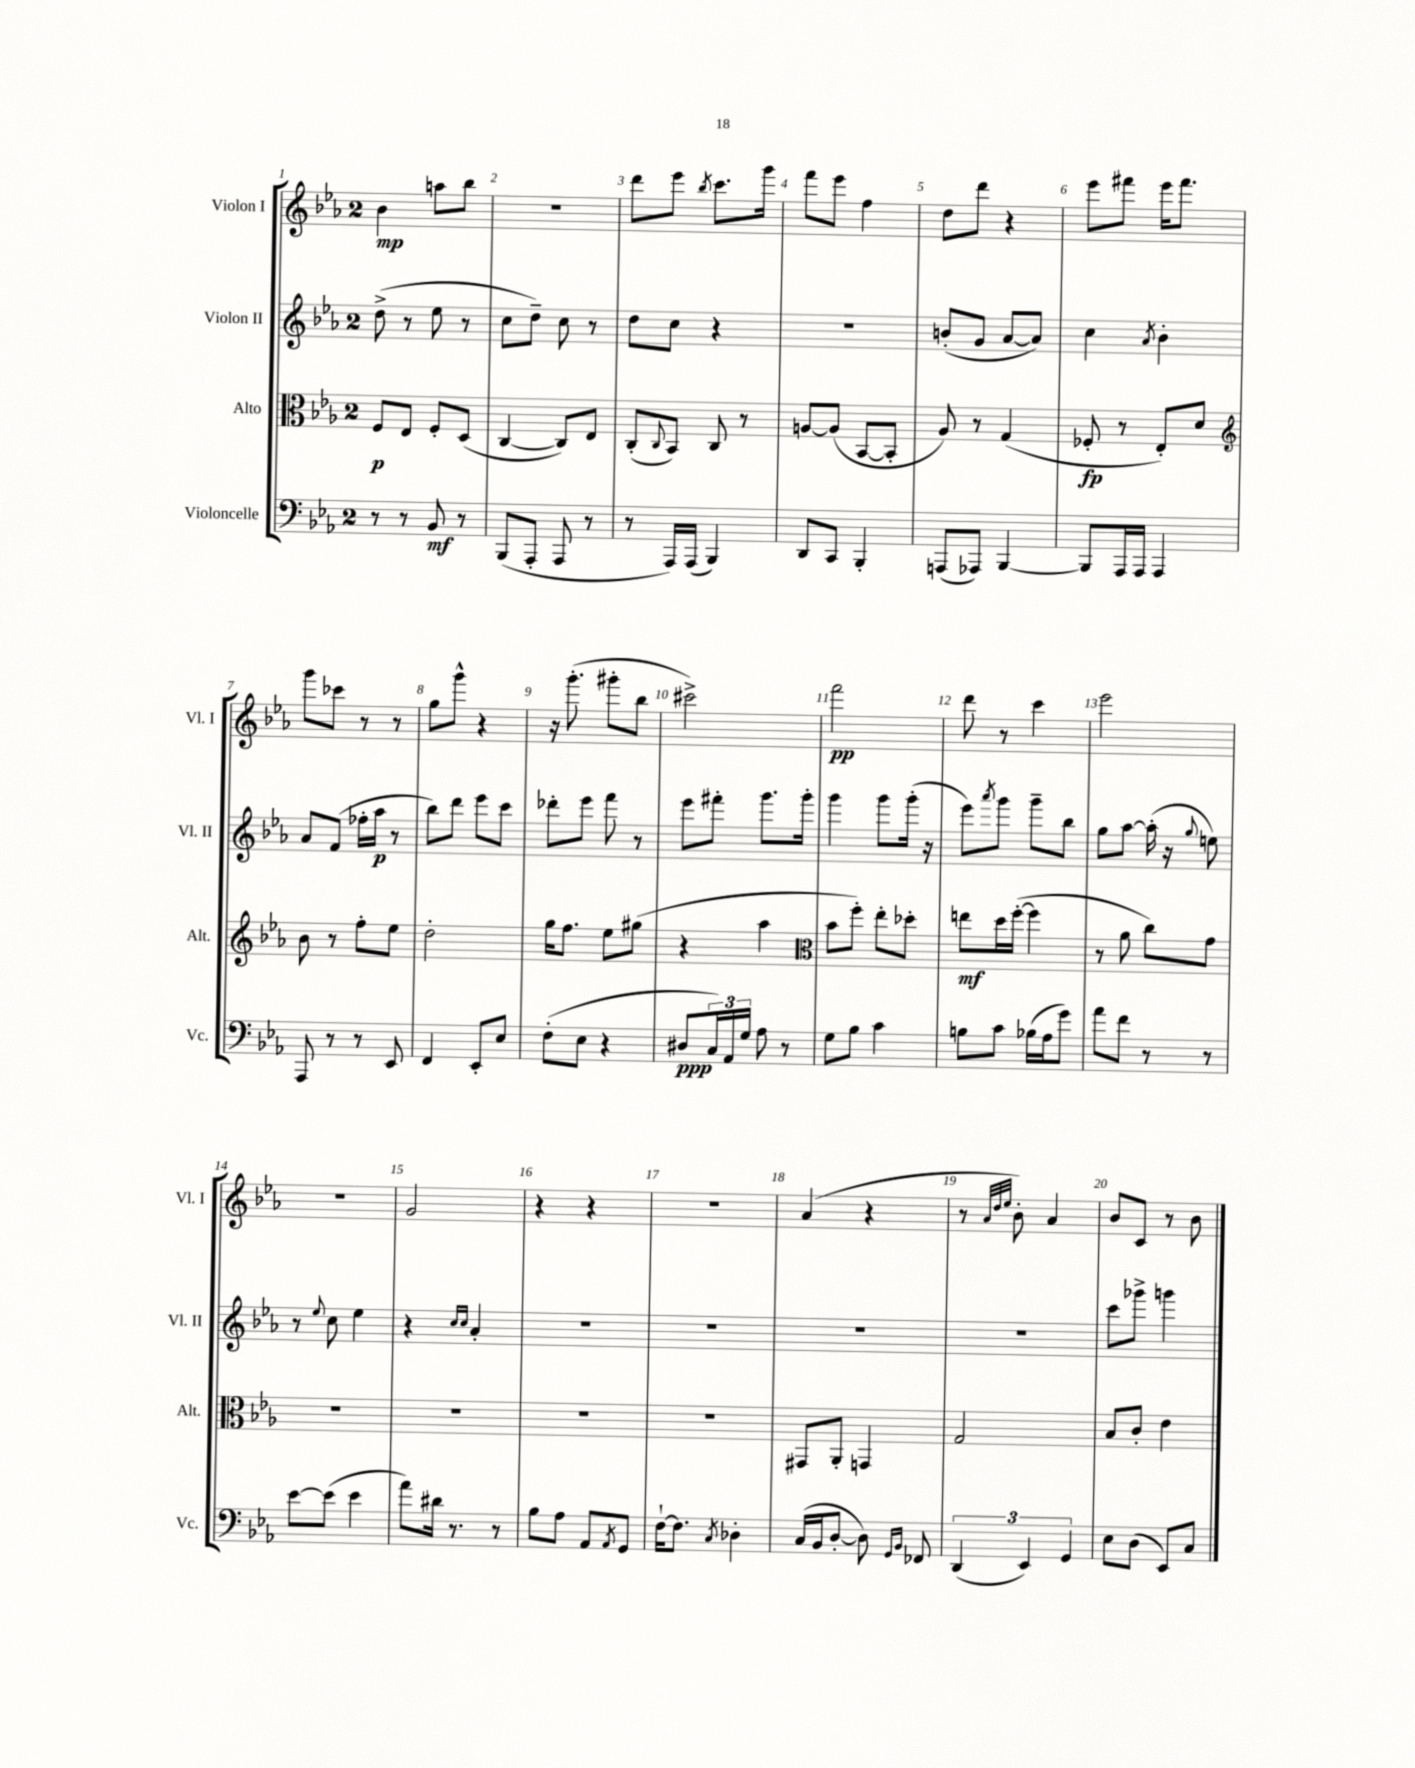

**kern	**kern	**kern	**kern
*staff4	*staff3	*staff2	*staff1
*clefF4	*clefC3	*clefG2	*clefG2
*k[b-e-a-]	*k[b-e-a-]	*k[b-e-a-]	*k[b-e-a-]
*M2/4	*M2/4	*M2/4	*M2/4
8r	8F	(8dd^	4b-
8r	8E-	8r	.
8BB-	8F'	8ee-	8aa
8r	(8D	8r	8bb-
=	=	=	=
(8BBB-	[4C	8cc	2r
8AAA-'	.	8dd~)	.
8AAA-	8C])	8cc	.
8r	8E-	8r	.
=	=	=	=
8r	(8C'	8dd	8ddd
.	8qqC	.	.
16AAA-)	8BB-)	8cc	8eee-
(16AAA-	.	.	.
.	.	.	8qbb-
4BBB-)	8C	4r	8.ccc
.	8r	.	.
.	.	.	16ggg
=	=	=	=
8DD	[8A	2r	8fff
8CC	(8A]	.	8eee-
4BBB-'	[8BB-	.	4ff
.	8BB-']	.	.
=	=	=	=
(8AAA	8A-)	(8b'	8dd
8AAA-)	8r	8g	8ddd
[4BBB-	(4G	[8a-	4r
.	.	8a-])	.
=	=	=	=
8BBB-]	8F-'	4cc	8eee-
16AAA-	8r	.	8fff#
16AAA-	.	.	.
.	.	8qa-	.
4AAA-	8E-')	4b-'	16eee-
.	.	.	8.fff#
.	8d	.	.
=	=	=	=
*	*clefG2	*	*
8AAA-	8b-	8a-	8ggg
8r	8r	(8f	8ccc-
8r	8ff'	16ff-'	8r
.	.	16aa-	.
8EE-	8ee-	8r	8r
=	=	=	=
4FF	2dd'	8bb-)	8gg
.	.	8ddd	8ggg^^
8EE-'	.	8eee-	4r
8E-	.	8ccc	.
=	=	=	=
(8F'	16gg	8ddd-'	16r
.	8.ff	.	(8.ggg'
8E-	.	8eee-	.
4r	8ee-	8fff	8ggg#'
.	(8gg#	8r	8bb-
=	=	=	=
8D#	4r	8eee-	2ccc#^)
24C)	.	8fff#'	.
24AA-	.	.	.
24G	.	.	.
8A-	4aa-	8.ggg	.
8r	.	.	.
.	.	16ggg'	.
=	=	=	=
*	*clefC3	*	*
8G	8b-	4ggg	2fff
8B-	8ff')	.	.
4c	8ee-'	8ggg	.
.	8dd-'	(16ggg'	.
.	.	16r	.
=	=	=	=
8B	8ee	8eee-)	8ddd
.	.	8qaaa-	.
8c	16dd	8ggg	8r
.	([16ff'	.	.
(16B-	4ff]	8ggg~	4ccc
16A-	.	.	.
8g)	.	8bb-	.
=	=	=	=
8a-	8r	8gg	2eee-
8f	8a-	[8aa-	.
8r	8cc)	(16aa-']	.
.	.	16r	.
.	.	8qqgg	.
8r	8g	8ee)	.
=	=	=	=
[8e-	2r	8r	2r
.	.	8qqee-	.
(8e-]	.	8cc	.
4e-	.	4ee-	.
=	=	=	=
8a-)	2r	4r	2g
16d#	.	.	.
8.r	.	.	.
.	.	16qqcc	.
.	.	16qqcc	.
.	.	4a-'	.
8r	.	.	.
=	=	=	=
8B-	2r	2r	4r
8A-	.	.	.
8AA-	.	.	4r
8qAA-	.	.	.
8GG	.	.	.
=	=	=	=
[16F`	2r	2r	2r
8.F]	.	.	.
8qC	.	.	.
4D-'	.	.	.
=	=	=	=
(16C	8GG#	2r	(4a-
16BB-	.	.	.
[8D'	8AA-'	.	.
8D])	4GG	.	4r
16qqGG	.	.	.
16qqBB-	.	.	.
8FF-	.	.	.
=	=	=	=
(6DD	2G	2r	8r
.	.	.	32qqa-
.	.	.	32qqdd
.	.	.	32qqee-
.	.	.	8b-')
6EE-)	.	.	.
.	.	.	4a-
6GG	.	.	.
=	=	=	=
8E-	8B-	8ccc	8b-
(8D	8c'	8ggg-^	8c
8EE-)	4e-	4ggg	8r
8C	.	.	8b-
==	==	==	==
*-	*-	*-	*-
